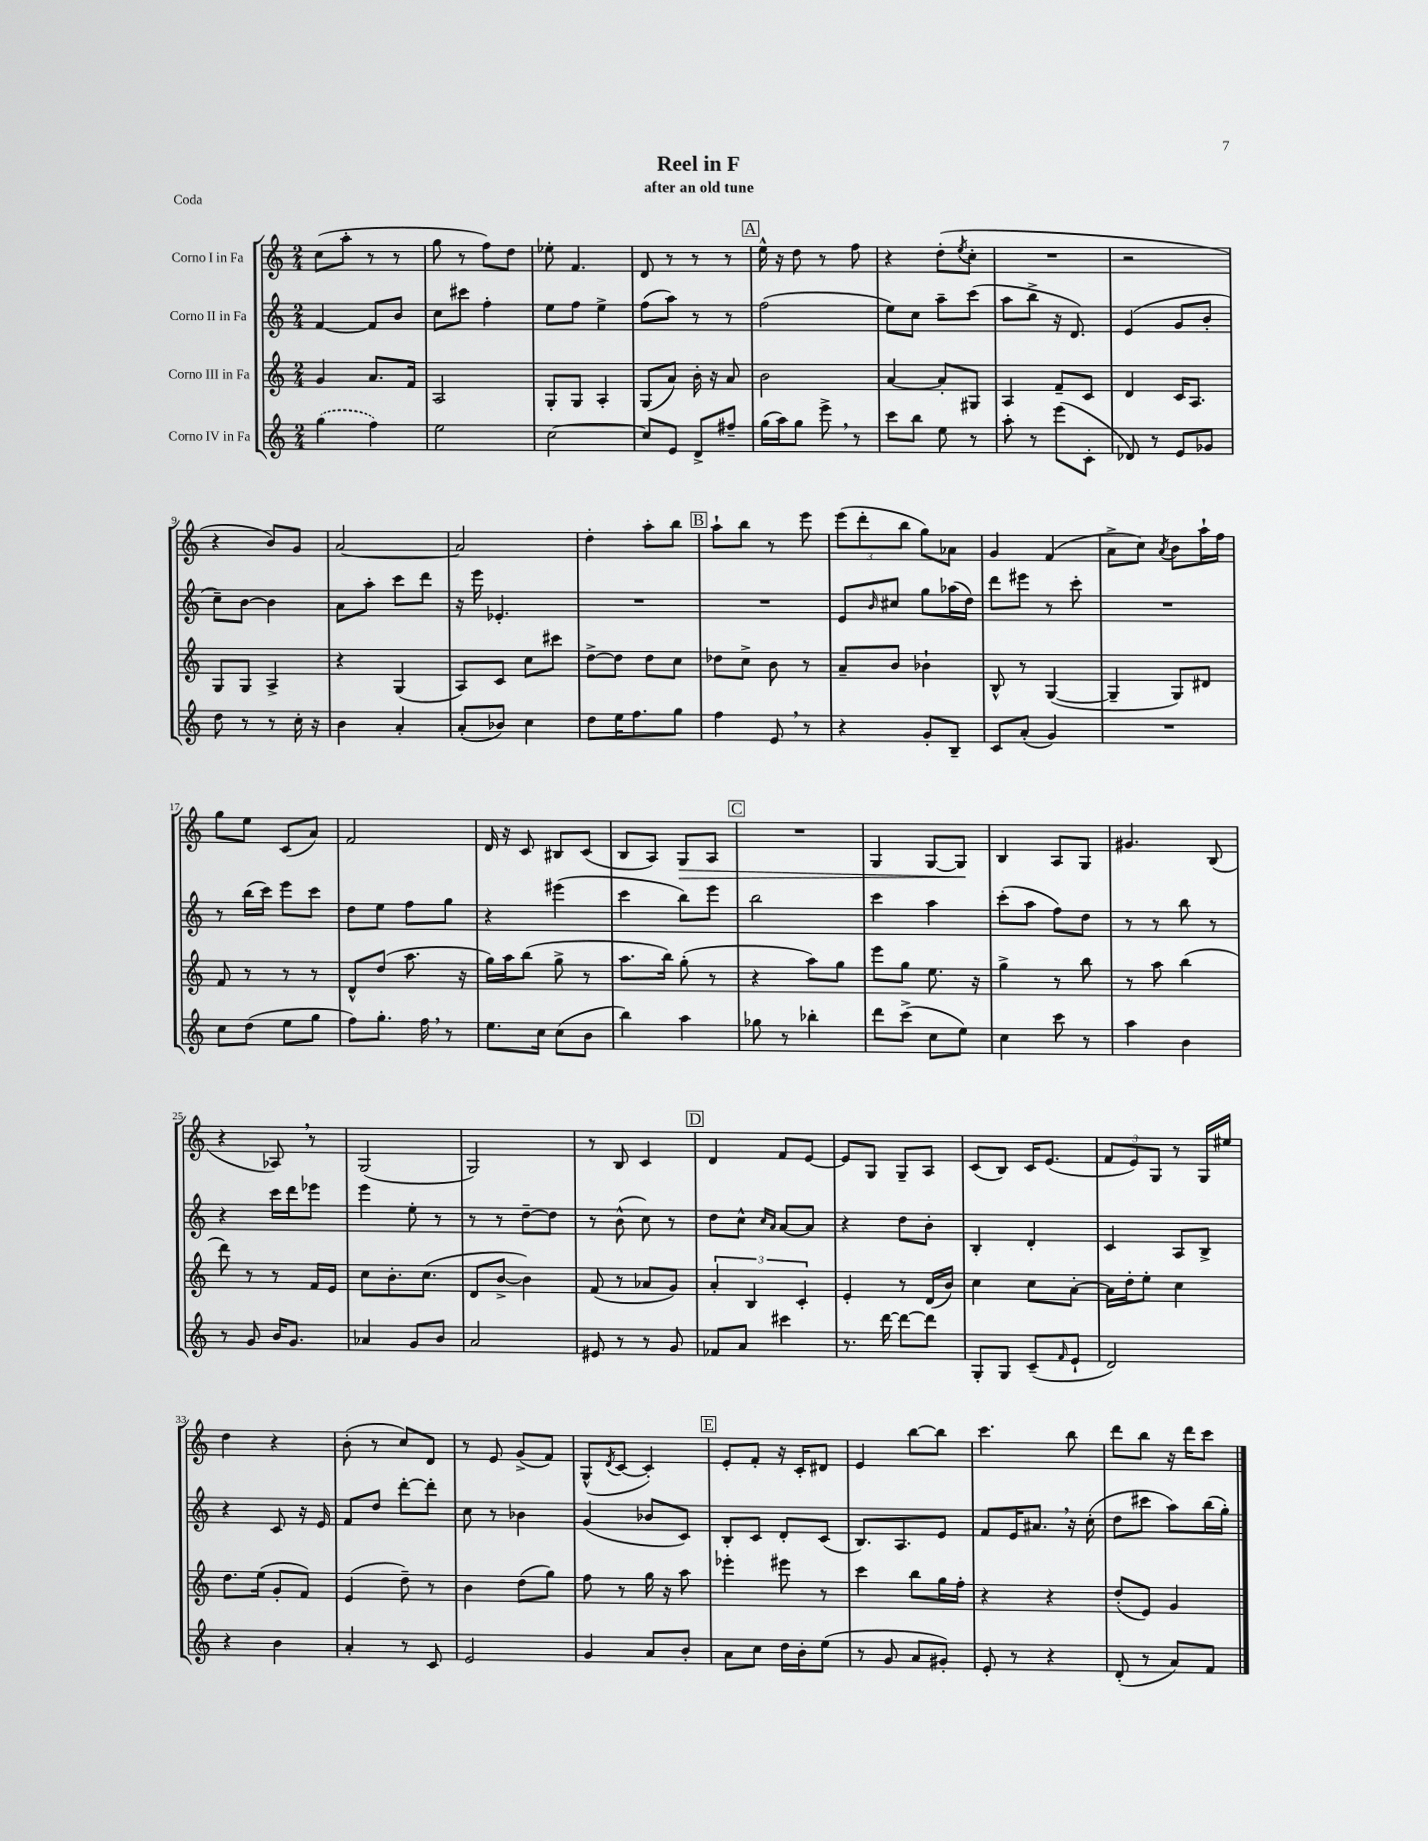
\header { title = "Reel in F" subtitle = "after an old tune" piece = "Coda" }
<<
\new StaffGroup <<
\new Staff = "s0" \with { instrumentName = "Corno I in Fa" } {
    \clef treble \key c \major \numericTimeSignature \time 2/4
    c''8( a''8-. r8 r8 |
    g''8 r8 f''8) d''8 |
    ees''8-. f'4. |
    d'8 r8 r8 r8 |
    \mark \markup { \box "A" } e''16-^ r16 d''8 r8 f''8 |
    r4 d''8-.( \acciaccatura { e''8 } c''8-. |
    R2 |
    r2 |
    r4 b'8) g'8 |
    a'2~ |
    a'2 |
    d''4-. a''8-. b''8 |
    \mark \markup { \box "B" } a''8-! b''8 r8 e'''8 |
    \tuplet 3/2 { e'''8( d'''8-. b''8 } g''8) aes'8 |
    g'4 f'4( |
    a'8-> c''8) \acciaccatura { a'8 } b'8 a''16-! f''16 |
    g''8 e''8 c'8( a'8) |
    f'2 |
    d'16 r16 c'8 bis8 c'8( |
    b8 a8) g8\> a8 |
    \mark \markup { \box "C" } R2 |
    g4 g8~ g8\! |
    b4 a8 g8 |
    gis'4. b8( |
    r4 aes8) \breathe r8 |
    g2( |
    g2) |
    r8 b8 c'4 |
    \mark \markup { \box "D" } d'4 f'8 e'8~ |
    e'8 g8 g8-- a8 |
    c'8( b8) c'16 e'8.( |
    \tuplet 3/2 { f'8 e'8) g8 } r8 g16 eis''16 |
    d''4 r4 |
    b'8-.( r8 c''8) d'8 |
    r8 e'8 g'8->( f'8) |
    g8-^( \acciaccatura { d'8 } c'8~ c'4-.) |
    \mark \markup { \box "E" } e'8-. f'8-. r16 c'16-. dis'8 |
    e'4 b''8~ b''8 |
    c'''4. b''8 |
    d'''8 b''8 r16 d'''16 c'''8 \bar "|." |
}
\new Staff = "s1" \with { instrumentName = "Corno II in Fa" } {
    \clef treble \key c \major \numericTimeSignature \time 2/4
    f'4~ f'8 b'8 |
    c''8 cis'''8 f''4-. |
    e''8 f''8 e''4-> |
    f''8( a''8) r8 r8 |
    \mark \markup { \box "A" } f''2( |
    e''8) c''8 a''8-- c'''8( |
    a''8 b''8-> r16 d'8.) |
    e'4( g'8 b'8-. |
    c''8--) b'8~ b'4 |
    a'8 a''8-. c'''8 d'''8 |
    r16 e'''16 ees'4.-. |
    R2 |
    \mark \markup { \box "B" } R2 |
    e'8 \grace { b'16 } cis''8 g''8 aes''16( d''16) |
    d'''8 eis'''8 r8 c'''8-. |
    R2 |
    r8 b''16( c'''16) e'''8 c'''8 |
    d''8 e''8 f''8 g''8 |
    r4 eis'''4( |
    c'''4 b''8) e'''8 |
    \mark \markup { \box "C" } b''2 |
    c'''4 a''4 |
    c'''8-.( a''8 f''8) d''8 |
    r8 r8 b''8 r8 |
    r4 c'''16 d'''16 ees'''8 |
    e'''4 e''8-. r8 |
    r8 r8 d''8~-- d''8 |
    r8 b'8-^( c''8) r8 |
    \mark \markup { \box "D" } d''8 c''8-^ \grace { c''16 a'16 } a'8~ a'8 |
    r4 d''8 b'8-. |
    b4-. d'4-. |
    c'4 a8 b8-> |
    r4 c'8 r16 e'16 |
    f'8 d''8 d'''8~-. d'''8-. |
    c''8 r8 bes'4 |
    g'4( bes'8 c'8) |
    \mark \markup { \box "E" } b8-. c'8 d'8-. c'8( |
    b8.) a8. e'8 |
    f'8 e'16 ais'8. \breathe r16 c''16-.( |
    d''8 cis'''8 a''8) b''16( g''16-.) \bar "|." |
}
\new Staff = "s2" \with { instrumentName = "Corno III in Fa" } {
    \clef treble \key c \major \numericTimeSignature \time 2/4
    g'4 a'8. f'16 |
    a2 |
    g8-. g8 a4-. |
    g8( a'8) b'16-. r16 a'8 |
    \mark \markup { \box "A" } b'2 |
    a'4~ a'8-. gis8 |
    a4 f'8-- c'8 |
    d'4 c'16 a8. |
    g8 g8 a4-> |
    r4 g4( |
    a8) c'8 c''8 cis'''8 |
    d''8~-> d''8 d''8 c''8 |
    \mark \markup { \box "B" } des''8 c''8-> b'8 r8 |
    a'8-- b'8 bes'4-! |
    b8-^ r8 g4~( |
    g4-- g8) dis'8 |
    f'8 r8 r8 r8 |
    d'8-^ d''8( a''8. r16 |
    g''16) a''16 b''8( g''8-> r8 |
    a''8. b''16) g''8-.( r8 |
    \mark \markup { \box "C" } r4 a''8) g''8 |
    e'''8 g''8 e''8. r16 |
    g''4-> r8 b''8 |
    r8 a''8 b''4( |
    d'''8) r8 r8 f'16 e'16 |
    c''8 b'8.-. c''8.( |
    d'8 b'8~-> b'4) |
    f'8( r8 aes'8 g'8) |
    \mark \markup { \box "D" } \tuplet 3/2 { a'4-. b4 c'4-. } |
    e'4-. r8 d'16( b'16) |
    c''4 c''8 a'8~-. |
    a'16 d''16-. e''8-. c''4 |
    d''8. e''16( g'8-. f'8) |
    e'4( d''8--) r8 |
    b'4 d''8( g''8) |
    f''8 r8 g''16 r16 a''8 |
    \mark \markup { \box "E" } ees'''4-. eis'''8 r8 |
    c'''4 b''8 g''16 f''16-. |
    r4 r4 |
    d''8-.( e'8) g'4 \bar "|." |
}
\new Staff = "s3" \with { instrumentName = "Corno IV in Fa" } {
    \clef treble \key c \major \numericTimeSignature \time 2/4
    \once \slurDashed g''4( f''4) |
    e''2 |
    c''2~ |
    c''8 e'8 d'8-> fis''8-- |
    \mark \markup { \box "A" } g''16( a''16) g''8 e'''8-> \breathe r8 |
    c'''8 b''8 e''8 r8 |
    a''8-. r8 e'''8( c'8-. |
    des'8) r8 e'8 ges'8 |
    d''8 r8 r8 c''16-. r16 |
    b'4 a'4-. |
    a'8-.( bes'8) c''4 |
    d''8 e''16 f''8. g''8 |
    \mark \markup { \box "B" } f''4 e'8 \breathe r8 |
    r4 g'8-. b8-- |
    c'8 a'8-.( g'4) |
    R2 |
    c''8 d''8( e''8 g''8 |
    f''8) g''8.-. f''16 \breathe r8 |
    e''8. c''16 c''8( b'8 |
    b''4) a''4 |
    \mark \markup { \box "C" } ges''8 r8 bes''4-. |
    d'''8 c'''8->( c''8 e''8) |
    c''4 c'''8 r8 |
    a''4 b'4 |
    r8 g'8 b'16 g'8. |
    aes'4 g'8 b'8 |
    a'2 |
    eis'8 r8 r8 g'8 |
    \mark \markup { \box "D" } fes'8 a'8 cis'''4 |
    r8. d'''16~ d'''8~ d'''8 |
    g8-. g8 c'8--( \grace { f'16 } e'8-! |
    d'2) |
    r4 b'4 |
    a'4-. r8 c'8 |
    e'2 |
    g'4 a'8 b'8-. |
    \mark \markup { \box "E" } a'8 c''8 d''16 b'16-. e''8( |
    r8 g'8 a'8 gis'8-.) |
    e'8-. r8 r4 |
    d'8-.( r8 a'8) f'8 \bar "|." |
}
>>
>>
